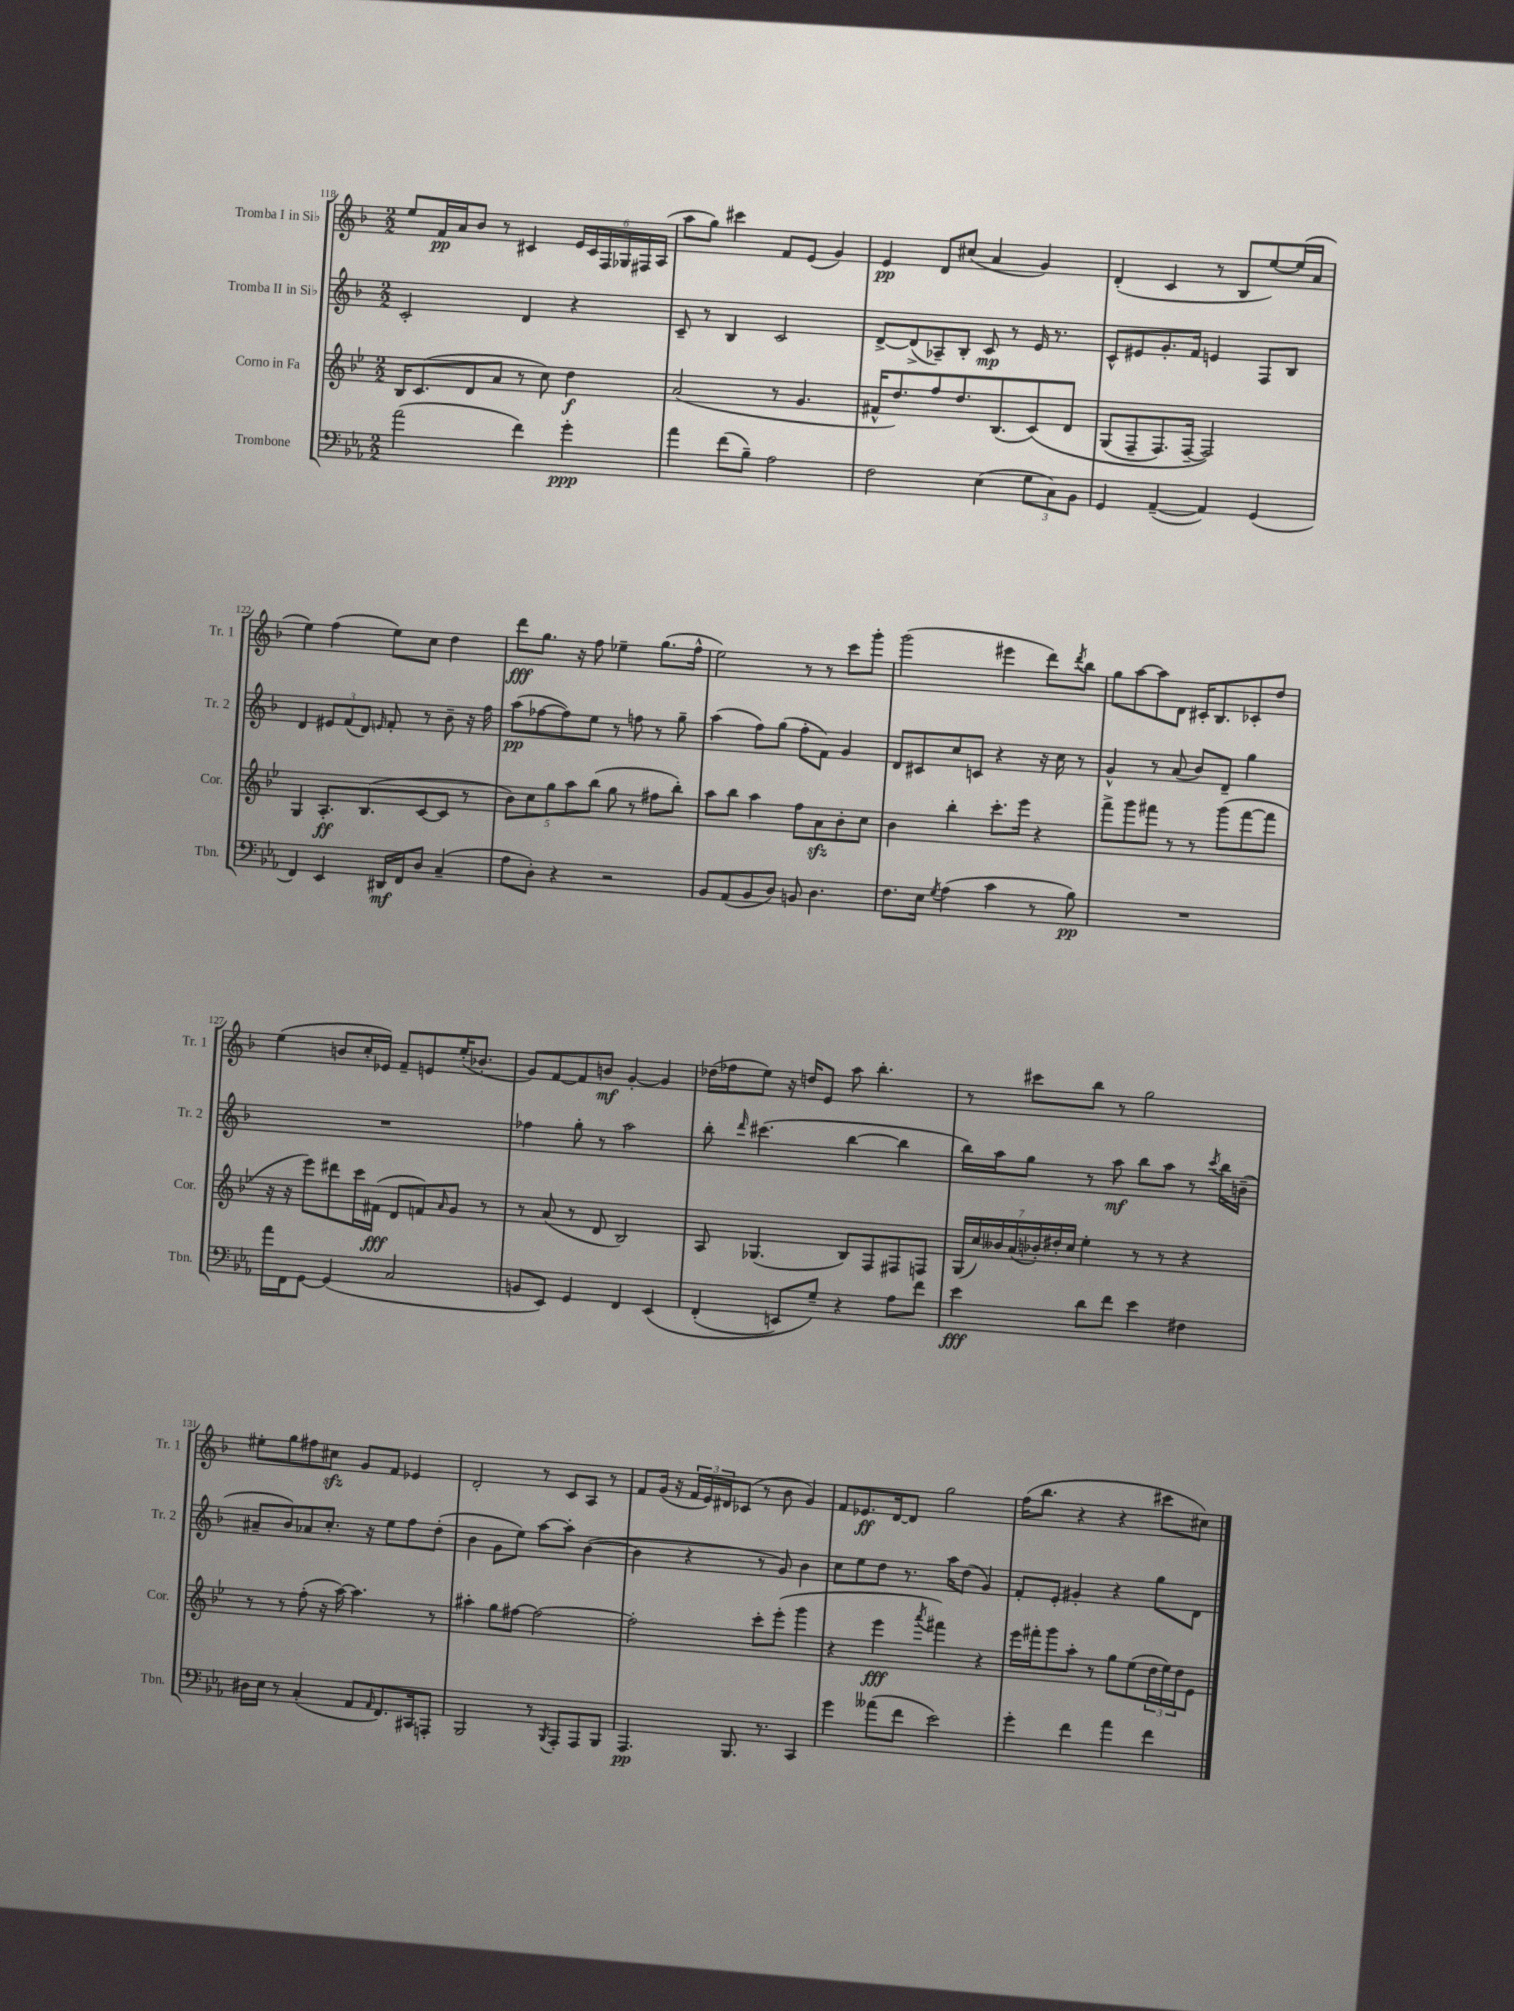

**kern	**dynam	**kern	**dynam	**kern	**dynam	**kern	**dynam
*part4	*part4	*part3	*part3	*part2	*part2	*part1	*part1
*staff4	*staff4	*staff3	*staff3	*staff2	*staff2	*staff1	*staff1
*I"Trombone	*	*I"Corno in Fa	*	*I"Tromba II in Si♭	*	*I"Tromba I in Si♭	*
*I'Tbn.	*	*I'Cor.	*	*I'Tr. 2	*	*I'Tr. 1	*
*clefF4	*	*clefG2	*	*clefG2	*	*clefG2	*
*k[b-e-a-]	*	*k[b-e-]	*	*k[b-]	*	*k[b-]	*
*M2/2	*	*M2/2	*	*M2/2	*	*M2/2	*
=118	=118	=118	=118	=118	=118	=118	=118
(2a-\	.	16B-/KL	.	2c'/	.	8ee/L	.
.	.	(8.c/	.	.	.	.	.
.	.	.	.	.	.	16f/L	pp
.	.	.	.	.	.	16a/J	.
.	.	8d/	.	.	.	8b-/J	.
.	.	8a/J	.	.	.	8r	.
4f\)	.	8r	.	4d/	.	4c#X/	.
.	.	8cc\)	.	.	.	.	.
4g'\	ppp	4dd\	f	4r	.	24e/LL	.
.	.	.	.	.	.	24c#/	.
.	.	.	.	.	.	24F/	.
.	.	.	.	.	.	24G-X/	.
.	.	.	.	.	.	24F#X/	.
.	.	.	.	.	.	(24A/JJ	.
=119	=119	=119	=119	=119	=119	=119	=119
4a-\	.	(2a/	.	8c~/	.	8aa\L	.
.	.	.	.	8r	.	8gg\J)	.
(8f\L	.	.	.	4B-/	.	4ccc#X\	.
8B-~\J)	.	.	.	.	.	.	.
2A-\	.	8r	.	2c/	.	8f/L	.
.	.	4.g/	.	.	.	(8e/J	.
.	.	.	.	.	.	4g/)	.
=120	=120	=120	=120	=120	=120	=120	=120
2F\	.	16f#X^^/KL	.	[8d^/L	.	4e/	pp
.	.	8.dd/)	.	.	.	.	.
.	.	.	.	(8d^/]	.	.	.
.	.	8ff/	.	8A-X~/)	.	8d/L	.
.	.	8.dd/	.	8B-'/J	.	(8cc#X/J	.
(4E-\	.	.	.	8c/	mp	4a/	.
.	.	(8.B-/	.	.	.	.	.
.	.	.	.	8r	.	.	.
12G\L	.	(8c/)	.	16e/	.	4g/)	.
.	.	.	.	8.r	.	.	.
12C\)	.	.	.	.	.	.	.
.	.	8d/J	.	.	.	.	.
12BB-\J	.	.	.	.	.	.	.
=121	=121	=121	=121	=121	=121	=121	=121
4GG/	.	(8G/L	.	8c^^/L	.	(4d'/	.
.	.	8F~/	.	8e#X/	.	.	.
([4AA-~/	.	8.F/)	.	8.g'/	.	4c/	.
.	.	[16F~/Jk	.	16f/Jk	.	.	.
4AA-/])	.	2F/])	.	4en/	.	8r	.
.	.	.	.	.	.	8B-/L	.
(4GG/	.	.	.	8F/L	.	[8ee/)	.
.	.	.	.	8B-/J	.	(16ee/L]	.
.	.	.	.	.	.	16a/JJ	.
!!LO:LB:g=z
=122	=122	=122	=122	=122	=122	=122	=122
4FF/)	.	4G/	.	4d/	.	4ee\)	.
4EE-/	.	8.A'/L	ff	12e#X/L	.	(4ff\	.
.	.	.	.	(12f/	.	.	.
.	.	.	.	12d/J)	.	.	.
.	.	(8.B-/	.	.	.	.	.
.	.	.	.	16qqen/	.	.	.
16DD#X/LL	mf	.	.	8f'/	.	8ee\L)	.
16FF/J	.	.	.	.	.	.	.
8D/J	.	[8c/	.	8r	.	8cc\J	.
(4C~/	.	8c/J]	.	8b-~\	.	4dd\	.
.	.	8r	.	16r	.	.	.
.	.	.	.	16ff\	.	.	.
=123	=123	=123	=123	=123	=123	=123	=123
8A-\L	.	10b-\L)	.	(8aa\L	pp	8ddd\L	fff
.	.	10cc\	.	.	.	.	.
8D'\J)	.	.	.	[8ff-X\	.	8.gg\J	.
.	.	10gg\	.	.	.	.	.
4r	.	.	.	8ff-\])	.	.	.
.	.	10aa\	.	.	.	.	.
.	.	.	.	.	.	16r	.
.	.	.	.	8ee\J	.	8ff\	.
.	.	(10bb-\J	.	.	.	.	.
2r	.	8gg\	.	8r	.	4ee-X~\	.
.	.	8r	.	8ffn\	.	.	.
.	.	8ff#X\L	.	8r	.	(8.gg\L	.
.	.	8bb-'\J)	.	8gg~\	.	.	.
.	.	.	.	.	.	16ff^^\Jk	.
=124	=124	=124	=124	=124	=124	=124	=124
8BB-/L	.	8aa\L	.	(4aa\	.	2ee\)	.
(8AA-/	.	8bb-\J	.	.	.	.	.
8BB-/	.	4aa\	.	8ff\L)	.	.	.
8D/J)	.	.	.	(8gg\J	.	.	.
8BBn/	.	8ff\L	.	8ff'\L	.	8r	.
4.D\	.	8azz\	.	8f\J)	.	8r	.
.	.	8b-'\	.	4g/	.	8ccc\L	.
.	.	8cc\J	.	.	.	8ggg'\J	.
=125	=125	=125	=125	=125	=125	=125	=125
8.F\L	.	4b-\	.	8d/L	.	(2ggg\	.
.	.	.	.	8c#X/	.	.	.
16E-\Jk	.	.	.	.	.	.	.
8qG/	.	.	.	.	.	.	.
(4A-\	.	4bb-'\	.	8cc/	.	.	.
.	.	.	.	8cn/J	.	.	.
4c\	.	8.ccc'\L	.	4r	.	4eee#X\	.
.	.	16eee-\Jk	.	.	.	.	.
8r	.	4r	.	16r	.	8ddd\L)	.
.	.	.	.	16cc\	.	.	.
.	.	.	.	.	.	8qddd/	.
8B-\)	pp	.	.	8r	.	8bb-\J	.
=126	=126	=126	=126	=126	=126	=126	=126
1r	.	8fff^\L	.	4g^^/	.	8gg\L	.
.	.	8ggg\	.	.	.	[8aa\	.
.	.	8fff#X\J	.	8r	.	8aa\]	.
.	.	8r	.	(8a/	.	8d\J	.
.	.	8r	.	8b-/L)	.	16c#X'/KL	.
.	.	.	.	.	.	8.B-/	.
.	.	(8ggg\L	.	8d~/J	.	.	.
.	.	[8fff#\	.	4gg\	.	8c-X'/	.
.	.	8fff#\J]	.	.	.	8dd/J	.
!!LO:LB:g=z
=127	=127	=127	=127	=127	=127	=127	=127
16a-\LL	.	16r	.	1r	.	(4ee\	.
16FF\J	.	16r	.	.	.	.	.
[8GG\J	.	8eee-\L)	.	.	.	.	.
(4GG/]	.	8ddd#X\	.	.	.	8bn/L	.
.	.	16ccc\L	.	.	.	16cc'/L	.
.	.	(16f#X\JJ	fff	.	.	16e-X/JJ)	.
2C/	.	8d/L	.	.	.	8f~/L	.
.	.	8fn/)	.	.	.	8en/	.
.	.	16qqa/	.	.	.	.	.
.	.	8g/J	.	.	.	(16ee'/K	.
.	.	.	.	.	.	8.b-X'/J	.
.	.	8r	.	.	.	.	.
=128	=128	=128	=128	=128	=128	=128	=128
8BBn/L	.	8r	.	4ff-X\	.	8g/L)	.
8EE-/J)	.	(8a/	.	.	.	[8f/	.
4GG/	.	8r	.	8gg'\	.	8f/]	.
.	.	8d/	.	8r	.	8bn/J	mf
4FF/	.	2B-/)	.	2aa\	.	[4g'/	.
(4EE-/	.	.	.	.	.	4g/]	.
=129	=129	=129	=129	=129	=129	=129	=129
(4FF'/	.	8A/	.	8bb-'\	.	(16dd-X\LL	.
.	.	.	.	.	.	16ff-X\J	.
.	.	.	.	16qqddd/	.	.	.
.	.	(4.G-X/	.	(4.ccc#X\	.	8ee\J)	.
8EEn/L)	.	.	.	.	.	16r	.
.	.	.	.	.	.	16ddn/KL	.
8G~/J)	.	.	.	.	.	8e/J	.
4r	.	8B-/L)	.	[4bb-\	.	8aa\	.
.	.	8F/	.	.	.	4.bb-'\	.
8A-\L	.	8F#X/	.	4bb-\]	.	.	.
8f\J	.	8Fn/J	.	.	.	.	.
=130	=130	=130	=130	=130	=130	=130	=130
4e-\	fff	(28G/LL	.	16bb-\LL)	.	8r	.
.	.	28cc/)	.	.	.	.	.
.	.	.	.	16aa\J	.	.	.
.	.	28b--X/	.	.	.	.	.
.	.	(28a/	.	.	.	.	.
.	.	.	.	8gg\J	.	8ccc#X\L	.
.	.	28b-X'/)	.	.	.	.	.
.	.	28dd#X'/	.	.	.	.	.
.	.	28cc/JJ	.	.	.	.	.
8d\L	.	4ee-'\	.	8r	.	8bb-\J	.
8f\J	.	.	.	8aa\	mf	8r	.
4e-\	.	8r	.	8bb-\L	.	2gg\	.
.	.	8r	.	8aa\J	.	.	.
4F#X\	.	4r	.	8r	.	.	.
.	.	.	.	8qccc/	.	.	.
.	.	.	.	16bb-\LL	.	.	.
.	.	.	.	(16bn~\JJ	.	.	.
!!LO:LB:g=z
=131	=131	=131	=131	=131	=131	=131	=131
16D#X\LL	.	8r	.	8a#X~/L	.	8ee#X'\L	.
16E-\JJ	.	.	.	.	.	.	.
8r	.	8r	.	8b-/)	.	8gg\	.
(4C'/	.	(8ff'\	.	8a-X/	.	8ff#X\	.
.	.	16r	.	8.cc'/J	.	8cc#Xzz\J	.
.	.	[16aa\)	.	.	.	.	.
8AA-/L	.	4.aa\]	.	.	.	8g/L	.
.	.	.	.	16r	.	.	.
16qqAA-/	.	.	.	.	.	.	.
8.FF/)	.	.	.	8ee\L	.	8f/J	.
.	.	.	.	8ff\	.	4e-X/	.
16CC#X/k	.	.	.	.	.	.	.
8AAAn'/J	.	8r	.	(8dd'\J	.	.	.
=132	=132	=132	=132	=132	=132	=132	=132
2BBB-/	.	4aa#X'\	.	4b-\	.	2d'/	.
.	.	8gg\L	.	8g\L	.	.	.
.	.	[8ff#X\J	.	8ee\J)	.	.	.
8r	.	2ff#\_	.	[8aa\L	.	8r	.
8qBBB-/	.	.	.	.	.	.	.
8AAA-'/L	.	.	.	8aa'\J]	.	8c/L	.
8AAA-/	.	.	.	([4b-\	.	8A/J	.
8BBB-/J	.	.	.	.	.	8r	.
=133	=133	=133	=133	=133	=133	=133	=133
4.AAA-/	pp	2ff#'\]	.	4b-\]	.	8f/L	.
.	.	.	.	.	.	(16g/Jk	.
.	.	.	.	.	.	16r	.
.	.	.	.	4r	.	24f/LL	.
.	.	.	.	.	.	24e/)	.
.	.	.	.	.	.	24d#X/J	.
8.BBB-/	.	.	.	.	.	(8c-X/J	.
.	.	8ccc'\L	.	8r	.	8r	.
8.r	.	.	.	.	.	.	.
.	.	(8eee-'\J	.	8g/)	.	8b-\	.
4CC/	.	4ggg\	.	4b-\	.	4g/)	.
=134	=134	=134	=134	=134	=134	=134	=134
4g\	.	4r	.	8cc\L	.	8f/L	.
.	.	.	.	8ee\	.	8.e-X/	ff
(8a--X\L	.	4eee-\	fff	8dd\J	.	.	.
.	.	.	.	.	.	[16d/k	.
8f\J	.	.	.	8.r	.	8d/J]	.
.	.	8qaaa/	.	.	.	.	.
2e-\)	.	4fff#X\)	.	.	.	2gg\	.
.	.	.	.	16aa\KL	.	.	.
.	.	.	.	(8dd\J	.	.	.
.	.	4r	.	4g/)	.	.	.
=135	=135	=135	=135	=135	=135	=135	=135
4g'\	.	16eee-\LL	.	8f'/L	.	(16ff\KL	.
.	.	16fff#X'\J	.	.	.	8.bb-\J	.
.	.	8ggg\	.	8e'/J	.	.	.
4f\	.	8aa'\J	.	4g#X'/	.	4r	.
.	.	8r	.	.	.	.	.
4a-\	.	8gg\L	.	4r	.	4r	.
.	.	(8ee-\	.	.	.	.	.
4f\	.	24dd\L	.	8gg\L	.	8ccc#X\L	.
.	.	24ee-\)	.	.	.	.	.
.	.	24dd\J	.	.	.	.	.
.	.	8e-\J	.	8d\J	.	8cc#X\J)	.
==	==	==	==	==	==	==	==
*-	*-	*-	*-	*-	*-	*-	*-
